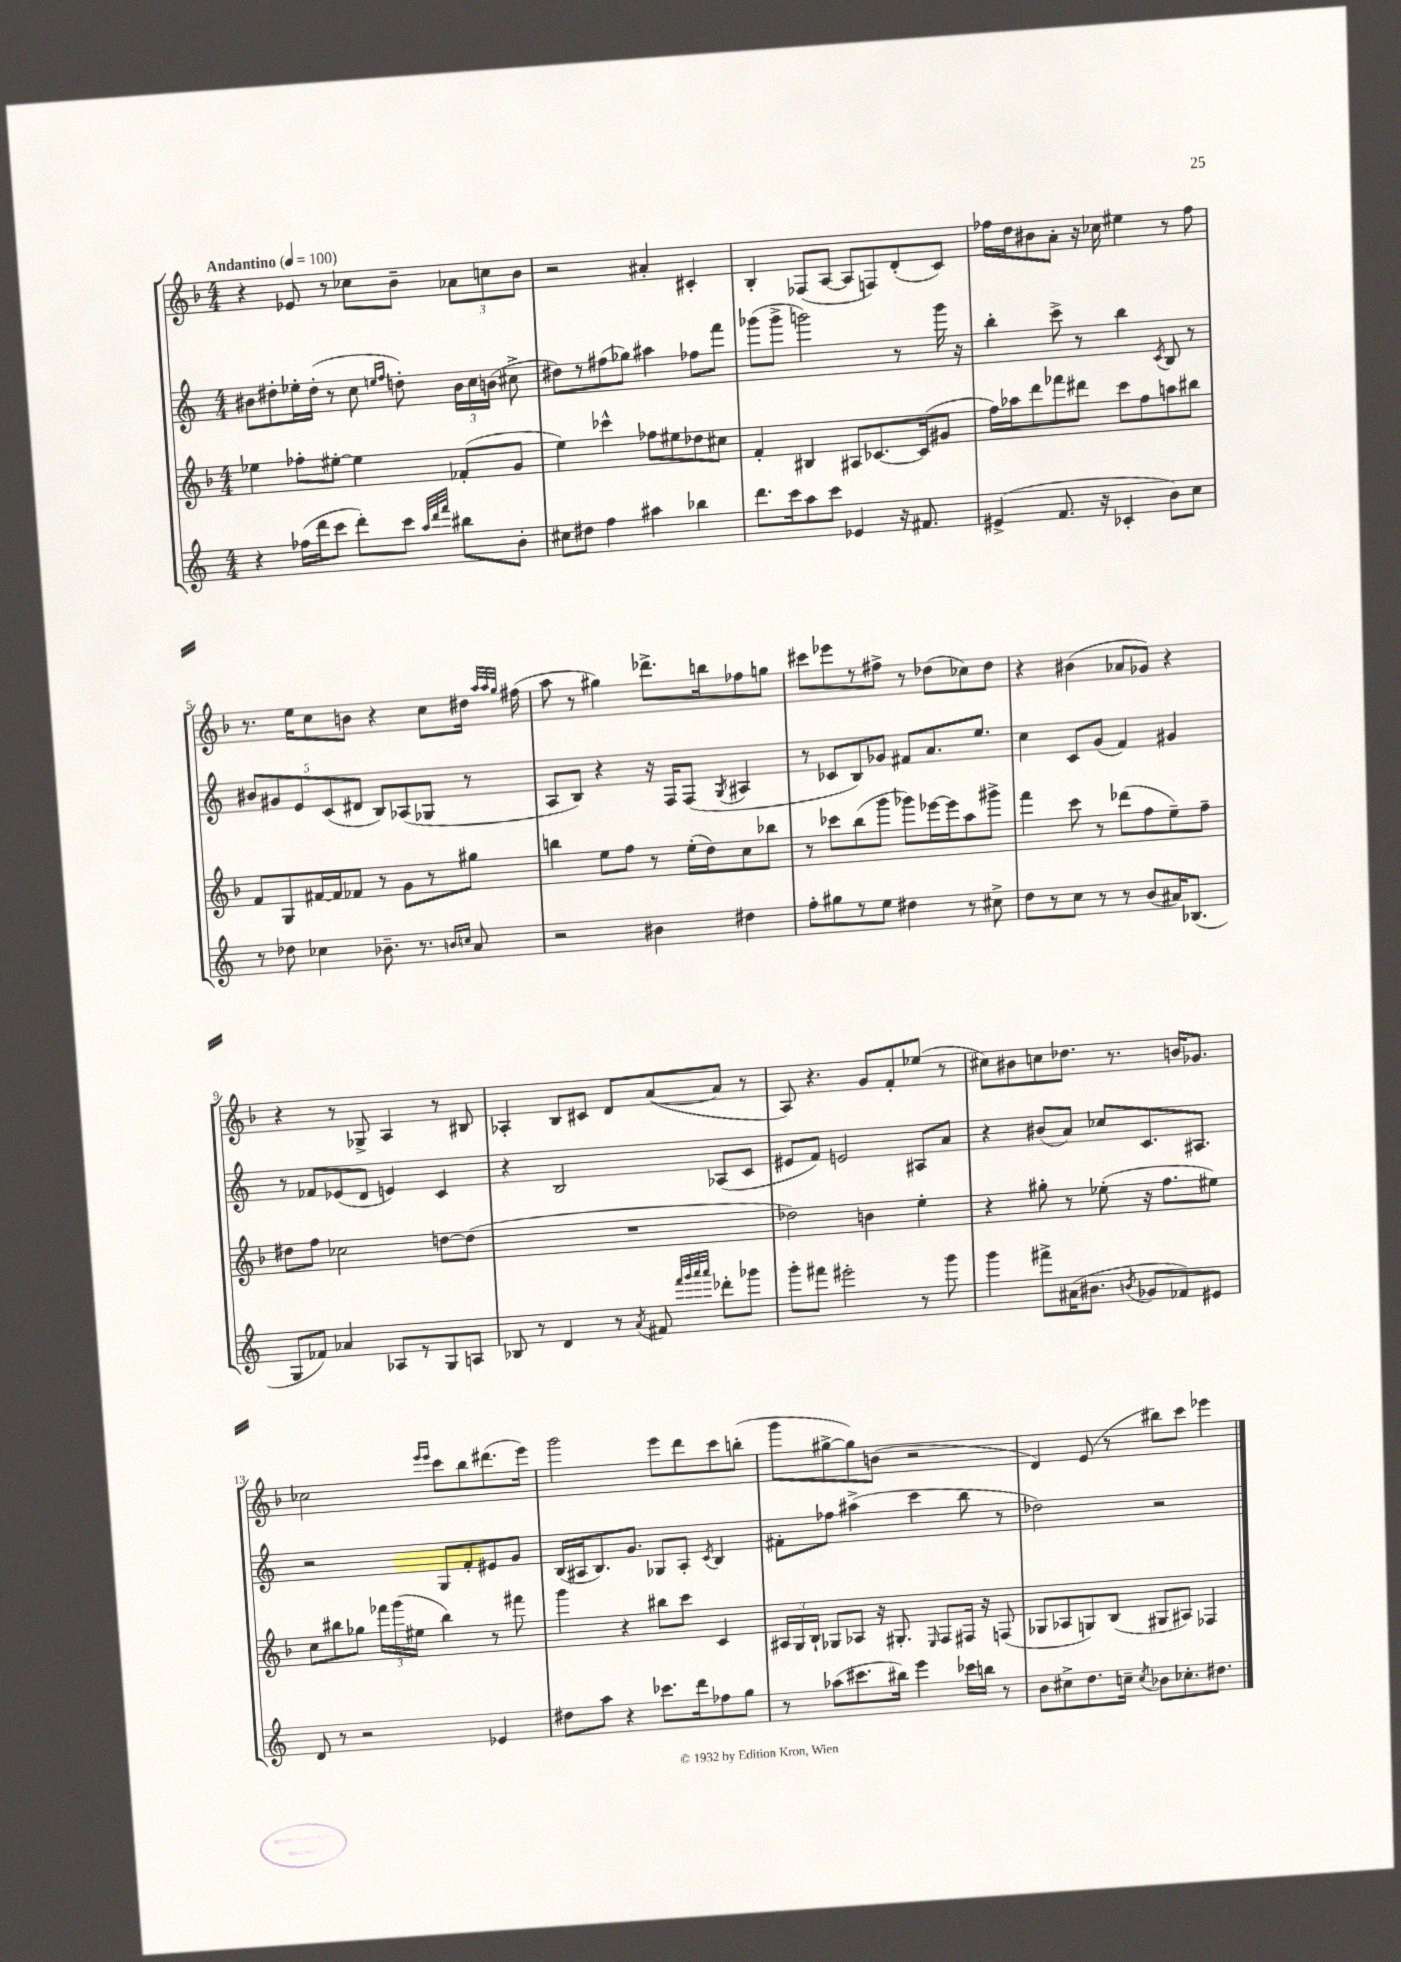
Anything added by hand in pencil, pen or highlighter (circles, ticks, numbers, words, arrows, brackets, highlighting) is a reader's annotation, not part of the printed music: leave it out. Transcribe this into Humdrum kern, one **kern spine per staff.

**kern	**kern	**kern	**kern
*part4	*part3	*part2	*part1
*staff4	*staff3	*staff2	*staff1
*clefG2	*clefG2	*clefG2	*clefG2
*k[]	*k[b-]	*k[]	*k[b-]
*M4/4	*M4/4	*M4/4	*M4/4
*MM100	*MM100	*MM100	*MM100
=1	=1	=1	=1
!	!	!	!LO:TX:a:B:t=Andantino
4r	4ee-X\	8b#X\L	4r
.	.	8dd#X'\	.
(16ff-X\LL	8ff-X'\L	16ee-X'\L	8e-X/
16ddd\J	.	(16dd#'\JJ	.
8ccc\J	[8ee#X'\J	8r	8r
8ddd'\L)	4ee#\]	8cc\	8cc-X\L
.	.	16qqeen/LL	.
.	.	16qqff/JJ	.
8ccc\J	.	8ddn'\)	8b-~\J
32qqaa/LLL	.	.	.
32qqddd/	.	.	.
32qqfff/JJJ	.	.	.
8bb#X\L	(8f-X'/L	24b#\LL	12a-X\L
.	.	24cc\	.
.	.	(24bn\JJ	12ccn\
8b'\J	8g/J	8cc#X^\	.
.	.	.	12b-\J
=2	=2	=2	=2
8cc#X\L	4ee\)	8dd#X\L)	2r
8dd#X\J	.	8r	.
4ff\	4ccc-X^^\	(8ff#X\	.
.	.	8gg-X\J)	.
4aa#X\	8ff-X\L	4aa#X\	4a#X'/
.	8ee#X\	.	.
4bb-X\	8dd-X\	8ff-X\L	4c#X'/
.	8cc#X\J	8fff\J	.
=3	=3	=3	=3
8.ddd\L	4f'/	(8ggg-X\L	4B-'/
.	.	8ggg-^\J	.
16ccc\k	.	.	.
8aa\	4B#X/	2gggn\)	(8F-X/L
8ccc\J	.	.	[8A/J
4e-X/	8A#X/L	.	8A/L]
.	[8.c-X/	.	8Fn/)
16r	.	8r	(8d'/
8.f#X/	(16c-/k]	.	.
.	8g#X/J	16ggg\	8c/J)
.	.	16r	.
=4	=4	=4	=4
(4e#X^/	16ff\LL)	4bb'\	16ff-X\LL
.	16aa-X\J	.	16dd\J
.	8ddd\	.	8b#X\
8.f/	8fff-X\	8ccc^\	8a'\J
.	8ddd#X\J	8r	16r
16r	.	.	16cc-X\
4c-X'/	8ccc\L	4bb\	4ee#X\
.	8ff\	.	.
.	.	8qc/	.
8b\L)	8aan\	8B/	8r
8cc\J	8bb#X\J	8r	8ff-\
!!LO:LB:g=z
=5	=5	=5	=5
8r	8f/L	10b#X/L	8.r
.	.	10g#X/	.
8dd-X\	8G/	.	.
.	.	.	16ee\KL
.	.	10e/	.
4cc-X\	[16f#X/L	.	8cc\
.	.	(10c/	.
.	16f#/J]	.	.
.	8f-X/J	.	8bn\J
.	.	10d#X/J	.
8.b-X~\	8r	8B/L)	4r
.	8g\L	(8A-X/	.
8.r	.	.	.
.	8r	8G-X/J	8cc\L
16qqbn/LL	.	.	.
16qqccn/JJ	.	.	.
8a/	8gg#X\J	8r	16dd#X\Jk
.	.	.	32qqaa/LLL
.	.	.	32qqaa/
.	.	.	32qqgg/JJJ
.	.	.	(16ff#X\
=6	=6	=6	=6
2r	4bbn\	8A/L	8aa\
.	.	8B/J)	8r
.	8ee\L	4r	4gg#X\)
.	8ff\J	.	.
4b#X\	8r	16r	8.ddd-X^\L
.	.	16F/KL	.
.	(16ee'\LL	(8F/J	.
.	16dd\J)	.	16bbn\k
.	.	8qG/	.
4dd#X\	8cc\	4A#X/	8ff-X\
.	8bb-X\J	.	8ggn\J
=7	=7	=7	=7
8ff'\L	8r	8r	8ccc#X\L
8gg#X\	8ccc-X\L	8c-X/L	8eee-X\
8r	(8bb-\	8B/)	8r
8ee\J	8ggg\J	8g-X/J	8ff#X^\J
4dd#X\	8ggg-X\L)	8f#X/L	8r
.	[16eee-X\L	8.a/	(8dd-X\L
.	16eee-\J]	.	.
8r	8aa\	.	8cc-X\)
.	.	8.ee/J	.
8cc#X^\	8ggg#X^\J	.	8dd-\J
=8	=8	=8	=8
8dd\L	4fff\	4cc\	4r
8r	.	.	.
8cc\J	8ccc\	8c/L	(4b#X\
8r	8r	(8g/J	.
8r	(8ddd-X\L	4f/)	8a-X/L
(8b/L	8ff\	.	8g-X/J)
16a#X/K)	8ee~\)	4g#X/	4r
(8.B-X/J	.	.	.
.	8ff~\J	.	.
!!LO:LB:g=z
=9	=9	=9	=9
8G/L	8dd#X\L	8r	4r
8f-X/J)	8ff\J	8f-X/L	.
4a-X/	2cc-X\	(8e-X/	8r
.	.	8d/J	8G-X^/
8A-X/L	.	4en/)	4A/
8r	.	.	.
8G/	[8ddn\L	4c/	8r
8An/J	(8dd\J]	.	8B#X/
=10	=10	=10	=10
8B-X/	1r	4r	4A-X'/
8r	.	.	.
4d/	.	2B/	8B-/L
.	.	.	8c#X/J
8r	.	.	8d/L
8qa/	.	.	.
8f#X/	.	.	([8a/
32qqfff/LLL	.	.	.
32qqggg/	.	.	.
32qqaaa/	.	.	.
32qqaaa/JJJ	.	.	.
8ddd-X'\L	.	(8A-X/L	8a/J]
8ggg-X\J	.	8c/J	8r
=11	=11	=11	=11
8ggg'\L	2dd-X\)	8e#X/L	8A/)
8fff#X\J	.	8f/J)	4.r
2eee#X'\	.	2en/	.
.	4bn\	.	8g/L
.	.	.	8f'/
8r	4ee'\	8A#X/L	(8ee-X/J
8ggg\	.	8a/J	8r
=12	=12	=12	=12
4ggg\	4r	4r	8cc#X\L)
.	.	.	8b#X\
8fff#X^\L	8gg#X'\	(8b#X/L	8ccn\
(16a#X\K	8r	8a/J)	8.dd-X\J
8.b#X\J	.	.	.
.	(8ee-X'\	8cc-X/L	.
.	.	.	8.r
8qbn/	.	.	.
8g-X/L	16r	8.c/	.
.	8.ff\L	.	.
8f-X/)	.	.	16bn/KL
.	.	8.A#X/J	8.g-X/J
8e#X/J	8ee#X\J)	.	.
!!LO:LB:g=z
=13	=13	=13	=13
8d/	8cc\L	2r	2cc-X\
8r	8bb#X\	.	.
2r	8gg-X\J	.	.
.	24fff-X\LL	.	.
.	(24ggg\	.	.
.	24ee#X\JJ	.	.
.	.	.	16qqeee/LL
.	.	.	16qqeee/JJ
.	4bb#\)	8G/L	8ccc\L
.	.	8f'/	8bb-\
4e-X/	8r	8e#X/	(8.ddd#X\
.	8fff#X\	8g/J	.
.	.	.	16eee\Jk)
=14	=14	=14	=14
8dd#X\L	4ggg\	(16B/LL	2ggg\
.	.	16A#X/J	.
8aa\J	.	8.B/)	.
4r	4r	.	.
.	.	8.g/J	.
8.ccc-X\L	8bb#X\L	8G-X/L	8eee\L
.	8ccc\J	8A#'/J	8ddd\
16ddd\k	.	.	.
.	.	8qc/	.
8ff-X\	4c/	4B/	8ccc\
8gg\J	.	.	(8bbn'\J
=15	=15	=15	=15
8r	24A#X/LL	8f#X'\L	8ggg\L
.	24G/	.	.
.	24B-`/JJ	.	.
(8aa-X\L	8G-X/L	8ff-X\J	[8gg#X^\
8.ccc#X\	8A-X/J	(4aa#X^\	8gg#\])
.	16r	.	(8bn\J
16bb#X\Jk)	8.G#X'/	.	.
4eee\	.	4ccc\	2r
.	16qqE/	.	.
.	8F/L	.	.
16ccc-X\LL	16F#X/Jk	8bb\	.
16bbn\JJ	16r	.	.
8r	(8Fn/	8r	.
=16	=16	=16	=16
8b\L	8G-X/L	2dd-X\)	4d/)
8cc#X^\	8A-X/	.	.
8.dd\	8Gn/)	.	(8e/
.	(8B-/J	.	8r
16ccn~\Jk	.	.	.
8qcc/	.	.	.
8b-X\L	8G#X/L	2r	8bb#X\L)
8.cc-X'\	8A#X/J)	.	8ccc\J
.	4F-X/	.	4eee-X\
8.dd#X\J	.	.	.
==	==	==	==
*-	*-	*-	*-
